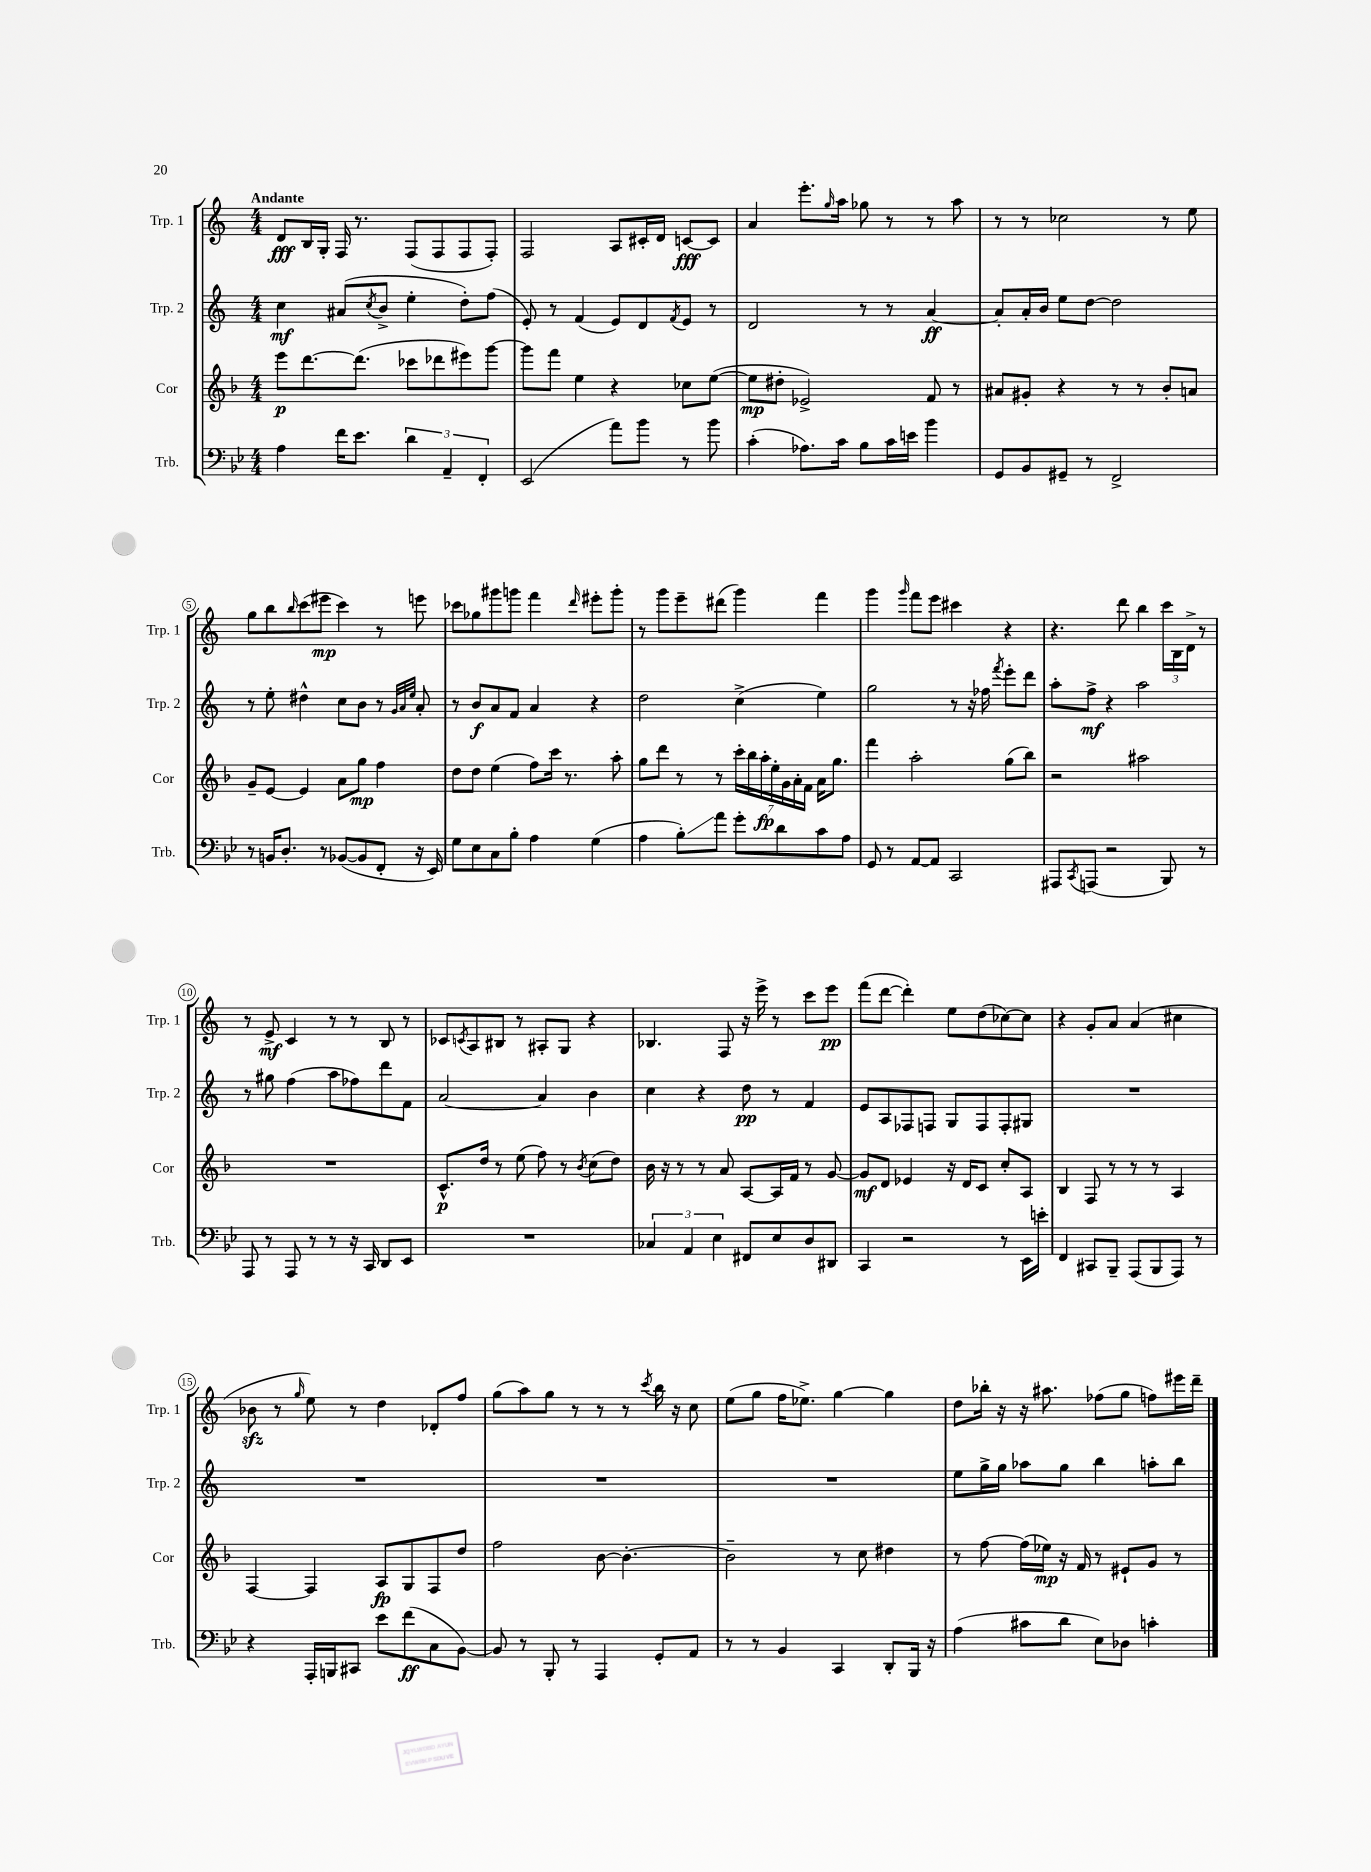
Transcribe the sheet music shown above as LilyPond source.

<<
\new StaffGroup <<
\new Staff = "s0" \with { instrumentName = "Trp. 1" shortInstrumentName = "Trp. 1" } {
    \clef treble \key c \major \numericTimeSignature \time 4/4 \tempo "Andante"
    d'8\fff b16 g16-. f16 r8. f8( f8 f8 f8-.) |
    f2 a8 cis'16-. d'16 c'8~\fff c'8 |
    a'4 e'''8.-. \grace { g''16 } a''16 ges''8 r8 r8 a''8 |
    r8 r8 ces''2 r8 e''8 |
    g''8 b''8 \grace { b''16 } c'''8( eis'''8\mp c'''4) r8 e'''8 |
    ces'''8 ges''8 gis'''8 g'''8 f'''4 \grace { d'''16 } eis'''8-. g'''8-. |
    r8 g'''8 e'''8-- dis'''8( g'''4) f'''4 |
    g'''4 \grace { g'''16 } f'''8 e'''8 cis'''4 r4 |
    r4. d'''8 b''4 \tuplet 3/2 { c'''16 b16 d'16-> } r8 |
    r8 e'8->\mf c'4 r8 r8 b8 r8 |
    ces'8 \acciaccatura { c'8 } a8 bis8 r8 ais8-. g8 r4 |
    bes4. f8 r16 e'''16-> r8 c'''8 e'''8\pp |
    f'''8( d'''8~ d'''4-.) e''8 d''8( ces''8~) ces''8 |
    r4 g'8-. a'8 a'4( cis''4 |
    bes'8\sfz r8 \grace { g''16 } e''8) r8 d''4 des'8-. f''8 |
    g''8( a''8) g''8 r8 r8 r8 \acciaccatura { c'''8 } b''16 r16 c''8 |
    e''8( g''8 f''16 ees''8.->) g''4~ g''4 |
    d''8 bes''16-. r16 r16 ais''8. fes''8( g''8 f''8) eis'''16 d'''16-- \bar "|." |
}
\new Staff = "s1" \with { instrumentName = "Trp. 2" shortInstrumentName = "Trp. 2" } {
    \clef treble \key c \major \numericTimeSignature \time 4/4
    c''4\mf ais'8( \acciaccatura { c''8 } b'8-> e''4-. d''8-.) f''8( |
    e'8-.) r8 f'4( e'8) d'8 \acciaccatura { f'8 } e'8 r8 |
    d'2 r8 r8 a'4~\ff |
    a'8-. a'16-. b'16 e''8 d''8~ d''2 |
    r8 e''8-. dis''4-^ c''8 b'8 r8 \grace { g'32 a'32 e''32 } a'8-. |
    r8 b'8\f a'8 f'8 a'4 r4 |
    d''2 c''4->( e''4) |
    g''2 r8 r16 fes''16 \acciaccatura { f'''8 } e'''8-. d'''8 |
    a''8-. f''8->\mf r4 a''2 |
    r8 gis''8 f''4( a''8 fes''8) d'''8 f'8 |
    a'2~ a'4 b'4 |
    c''4 r4 d''8\pp r8 f'4 |
    e'8 a8 fes8 f8 g8 f8 f8-. gis8 |
    R1 |
    R1 |
    R1 |
    R1 |
    e''8 g''16-> g''16 aes''8 g''8 b''4 a''8-. b''8 \bar "|." |
}
\new Staff = "s2" \with { instrumentName = "Cor" shortInstrumentName = "Cor" } {
    \clef treble \key f \major \numericTimeSignature \time 4/4
    e'''8\p d'''8.~ d'''8.( ces'''8 des'''8 eis'''8) g'''8~ |
    g'''8 f'''8 e''4 r4 ces''8 e''8~( |
    e''8\mp dis''8-. ees'2->) f'8 r8 |
    ais'8 gis'8-. r4 r8 r8 bes'8-. a'8 |
    g'8-- e'8~ e'4 a'8 g''8\mp f''4 |
    d''8 d''8 e''4( f''8) c'''16 r8. a''8-. |
    g''8 d'''8 r8 r8 \tuplet 7/4 { c'''16-. bes''16 a''16-.\fp e''16-. g'16 a'16-. f'16 } a'16 g''8. |
    f'''4 a''2-. g''8( bes''8) |
    r2 ais''2 |
    R1 |
    c'8.-^\p d''16 r8 e''8( f''8) r8 \acciaccatura { bes'8 } c''8( d''8) |
    bes'16 r16 r8 r8 a'8 a8~ a16 f'16 r8 g'8~ |
    g'8\mf d'8 ees'4 r16 d'16 c'8 c''8-. a8 |
    bes4 f8 r8 r8 r8 a4 |
    f4~ f4 a8\fp g8 f8 d''8 |
    f''2 bes'8~ bes'4.~-. |
    bes'2-- r8 c''8 dis''4 |
    r8 f''8~ f''16( ees''16\mp) r16 f'16 r8 eis'8-! g'8 r8 \bar "|." |
}
\new Staff = "s3" \with { instrumentName = "Trb." shortInstrumentName = "Trb." } {
    \clef bass \key bes \major \numericTimeSignature \time 4/4
    a4 f'16 ees'8. \tuplet 3/2 { d'4 a,4-- f,4-. } |
    ees,2( a'8) bes'8 r8 bes'8 |
    c'4-.( aes8.) c'16 bes8 c'16 e'16 bes'4 |
    g,8 bes,8 gis,8-- r8 f,2-> |
    r8 b,16 d8.-. r8 bes,8~( bes,8 f,8-. r16 ees,16) |
    g8 ees8 c8 bes8-. a4 g4( |
    a4 bes8-.\glissando) a'8 g'8-. d'8 c'8 a8 |
    g,8 r8 a,8~ a,8 c,2 |
    ais,,8 \acciaccatura { c,8 } a,,8( r2 bes,,8) r8 |
    a,,8 r8 a,,8 r8 r8 r16 c,16 d,8 ees,8 |
    R1 |
    \tuplet 3/2 { ces4 a,4 ees4 } fis,8 ees8 d8 dis,8 |
    c,4 r2 r8 ees,16 e'16-. |
    f,4 cis,8 bes,,8-- a,,8( bes,,8 a,,8) r8 |
    r4 a,,16-. b,,16 cis,8 ees'8 f'8\ff( c8 bes,8~) |
    bes,8 r8 bes,,8-. r8 a,,4 g,8-. a,8 |
    r8 r8 bes,4 c,4 d,8-. bes,,16 r16 |
    a4( cis'8 d'8 ees8) des8 c'4-. \bar "|." |
}
>>
>>
\layout { \context { \Score \override BarNumber.stencil = #(make-stencil-circler 0.1 0.3 ly:text-interface::print) } }
